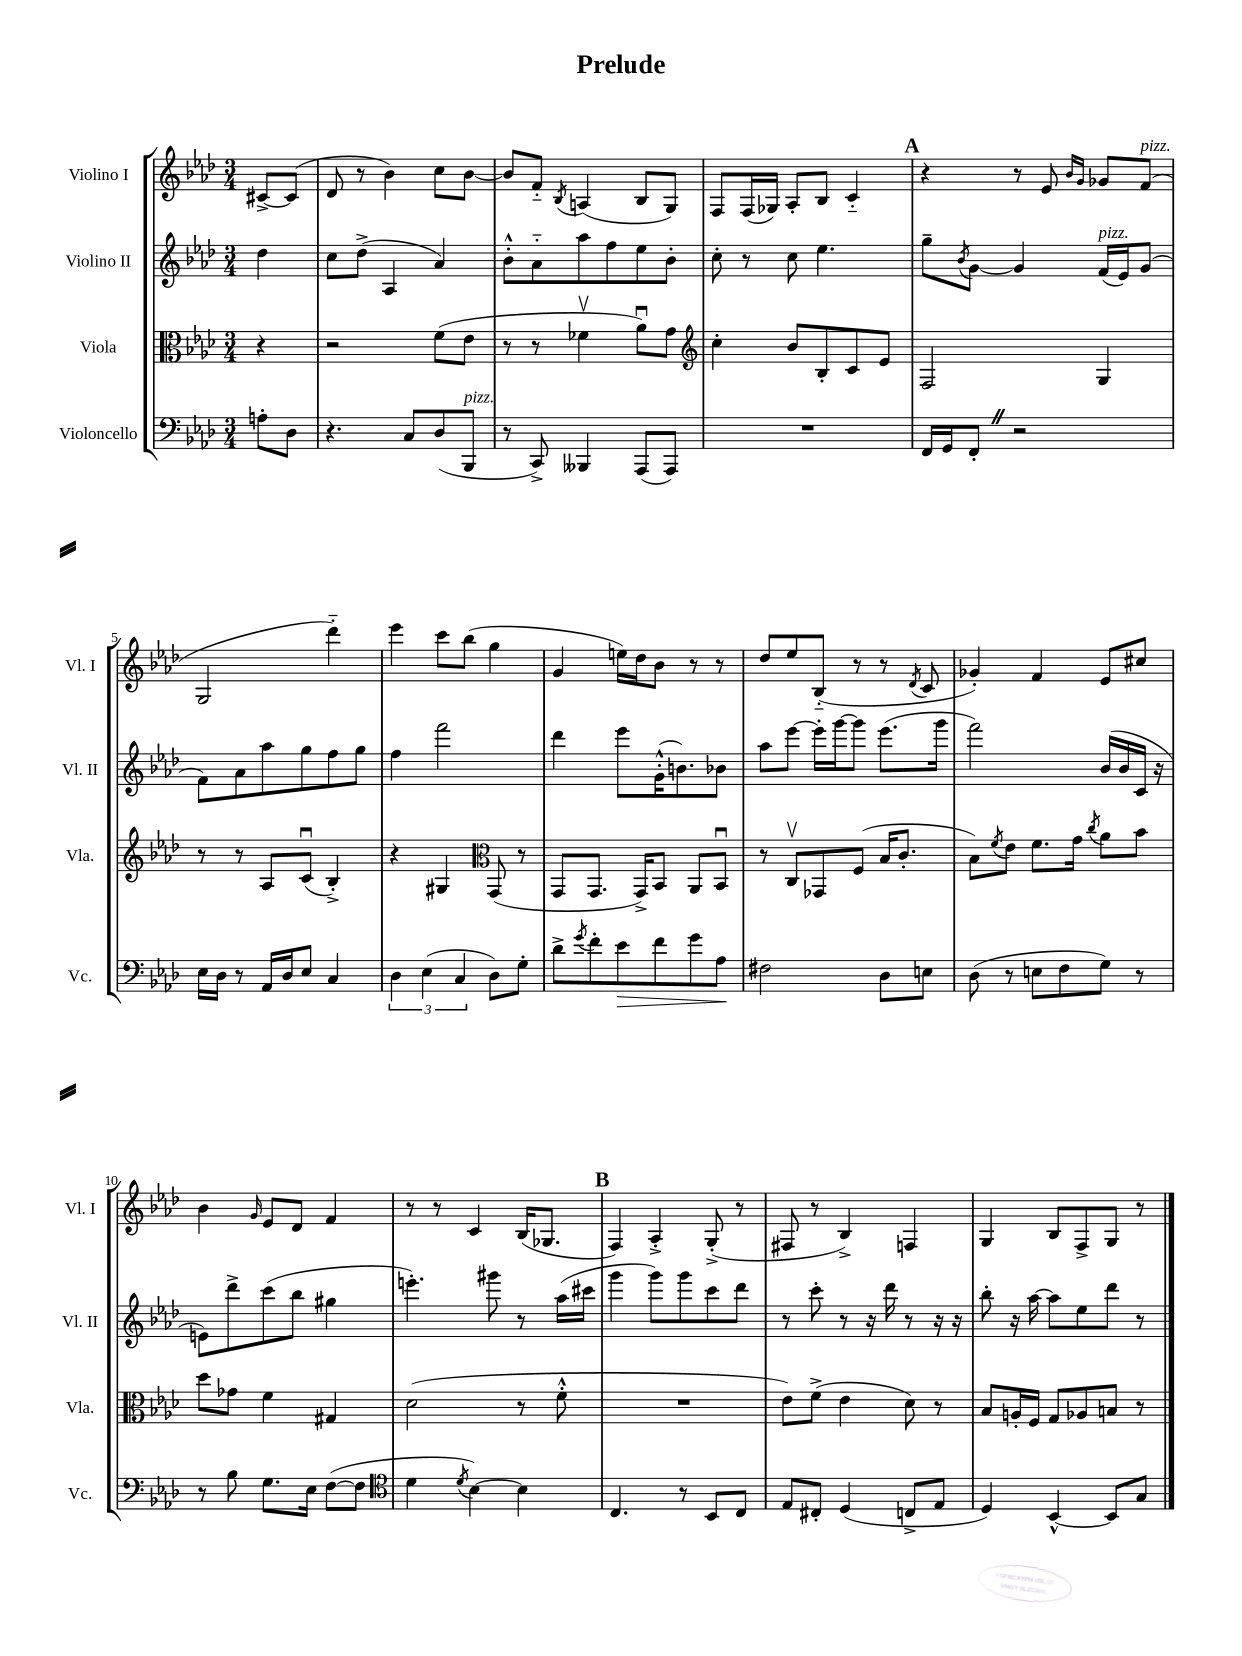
\header { title = "Prelude" }
<<
\new StaffGroup <<
\new Staff = "s0" \with { instrumentName = "Violino I" shortInstrumentName = "Vl. I" } {
    \clef treble \key aes \major \numericTimeSignature \time 3/4 \partial 4
    cis'8~-> cis'8( |
    des'8 r8 bes'4) c''8 bes'8~ |
    bes'8 f'8-_ \acciaccatura { bes8 } a4( bes8 g8) |
    f8 f16( ges16) aes8-. bes8 c'4-_ |
    \mark \markup { \bold "A" } r4 r8 ees'8 \grace { bes'16 g'16 } ges'8 f'8^\markup { \italic "pizz." }( |
    g2 des'''4-_) |
    ees'''4 c'''8 bes''8( g''4 |
    g'4 e''16) des''16 bes'8 r8 r8 |
    des''8 ees''8 bes8-_( r8 r8 \acciaccatura { des'8 } c'8 |
    ges'4-.) f'4 ees'8 cis''8 |
    bes'4 \grace { g'16 } ees'8 des'8 f'4 |
    r8 r8 c'4 bes16( ges8. |
    \mark \markup { \bold "B" } f4) aes4-.-> g8-.->( r8 |
    fis8 r8 bes4->) f4 |
    g4 bes8 f8-> g8 r8 \bar "|." |
}
\new Staff = "s1" \with { instrumentName = "Violino II" shortInstrumentName = "Vl. II" } {
    \clef treble \key aes \major \numericTimeSignature \time 3/4 \partial 4
    des''4 |
    c''8 des''8->( aes4 aes'4) |
    bes'8-.-^ aes'8-_ aes''8 f''8 ees''8 bes'8-. |
    c''8-. r8 c''8 ees''4. |
    \mark \markup { \bold "A" } g''8-- \acciaccatura { bes'8 } g'8~ g'4 f'16^\markup { \italic "pizz." }( ees'16) g'8( |
    f'8) aes'8 aes''8 g''8 f''8 g''8 |
    f''4 f'''2 |
    des'''4 ees'''8 g'16-.-^( b'8.) bes'8 |
    aes''8 ees'''8~ ees'''16-. g'''16~ g'''8 ees'''8.( g'''16 |
    f'''2) bes'16( bes'16 c'16 r16 |
    e'8) des'''8-> c'''8( bes''8 gis''4 |
    e'''4.-.) gis'''8 r8 aes''16( cis'''16 |
    \mark \markup { \bold "B" } g'''4 g'''8) g'''8 c'''8 des'''8 |
    r8 c'''8-. r8 r16 des'''16 r8 r16 r16 |
    bes''8-. r16 aes''16~ aes''8 ees''8 des'''8 r8 \bar "|." |
}
\new Staff = "s2" \with { instrumentName = "Viola" shortInstrumentName = "Vla." } {
    \clef alto \key aes \major \numericTimeSignature \time 3/4 \partial 4
    r4 |
    r2 f'8( ees'8 |
    r8 r8 fes'4\upbow aes'8\downbow) g'8 |
    \clef treble c''4-. bes'8 bes8-. c'8 ees'8 |
    \mark \markup { \bold "A" } f2 g4 |
    r8 r8 aes8 c'8\downbow( bes4-.->) |
    r4 gis4 \clef alto g,8( r8 |
    g,8 g,8. g,16->) bes,8 aes,8 bes,8\downbow |
    r8 c8\upbow ges,8 f8( bes16 c'8.-. |
    bes8) \acciaccatura { f'8 } ees'8 f'8. g'16 \acciaccatura { c''8 } aes'8 bes'8 |
    des''8 ges'8 f'4 gis4 |
    des'2( r8 f'8-.-^ |
    \mark \markup { \bold "B" } R2. |
    ees'8) f'8->( ees'4 des'8) r8 |
    bes8 a16-. f16 g8 aes8 b8 r8 \bar "|." |
}
\new Staff = "s3" \with { instrumentName = "Violoncello" shortInstrumentName = "Vc." } {
    \clef bass \key aes \major \numericTimeSignature \time 3/4 \partial 4
    a8-. des8 |
    r4. c8 des8( bes,,8^\markup { \italic "pizz." } |
    r8 c,8->) beses,,4 aes,,8( aes,,8) |
    R2. |
    \mark \markup { \bold "A" } f,16 g,16 f,8-. \once \override BreathingSign.text = \markup { \musicglyph "scripts.caesura.straight" } \breathe r2 |
    ees16 des16 r8 aes,16 des16 ees8 c4 |
    \tuplet 3/2 { des4 ees4( c4 } des8) g8-. |
    des'8-> \acciaccatura { g'8 } f'8-. ees'8\> f'8 g'8 aes8\! |
    fis2 des8 e8 |
    des8( r8 e8 f8 g8) r8 |
    r8 bes8 g8. ees16 f8~( f8 |
    \clef tenor des'4 \acciaccatura { des'8 } bes4~) bes4 |
    \mark \markup { \bold "B" } c4. r8 bes,8 c8 |
    ees8 cis8-. des4( c8-> ees8 |
    des4) bes,4~-^ bes,8 g8 \bar "|." |
}
>>
>>
